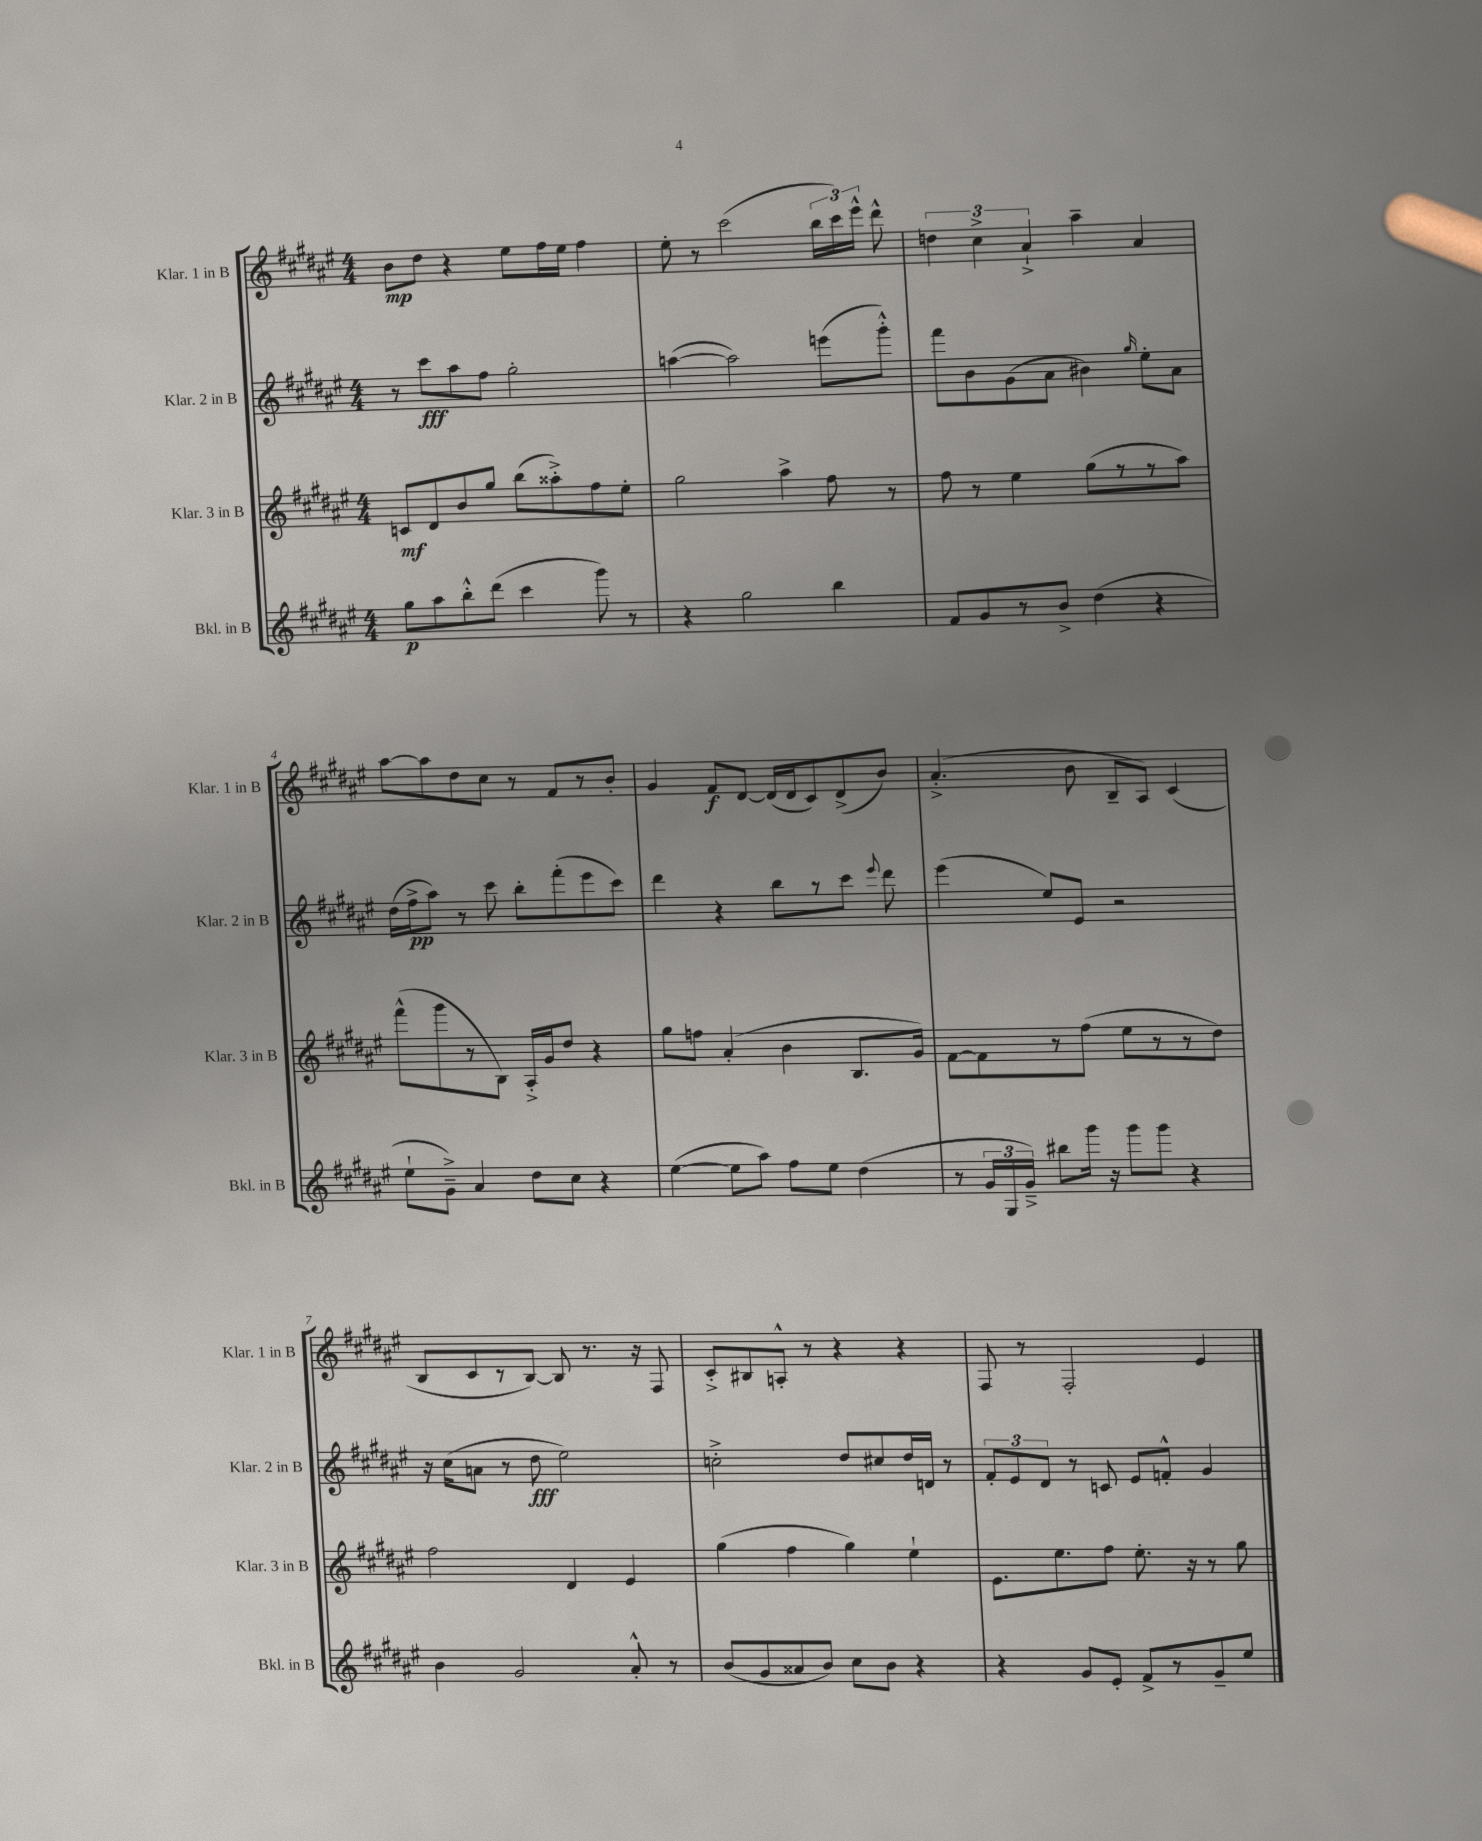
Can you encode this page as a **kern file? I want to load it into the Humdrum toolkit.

**kern	**kern	**kern	**kern
*staff4	*staff3	*staff2	*staff1
*clefG2	*clefG2	*clefG2	*clefG2
*k[f#c#g#d#a#e#]	*k[f#c#g#d#a#e#]	*k[f#c#g#d#a#e#]	*k[f#c#g#d#a#e#]
*M4/4	*M4/4	*M4/4	*M4/4
8gg#	8c	8r	8b
8aa#	8d#	8ccc#	8dd#
8bb'^^	8b	8aa#	4r
(8ddd#	8gg#	8ff#	.
4ccc#	(8bb	2gg#'	8ee#
.	8aa##'^)	.	16ff#
.	.	.	16ee#
8ggg#)	8ff#	.	4ff#
8r	8ee#'	.	.
=	=	=	=
4r	2gg#	([4aa	8ee#'
.	.	.	8r
2gg#	.	2aa])	(2ccc#
.	4aa#^	.	.
4bb	8ff#	(8eee	24bb
.	.	.	24ccc#)
.	.	.	24eee#^^
.	8r	8ggg#'^^)	8ddd#^^
=	=	=	=
8f#	8ff#	8fff#	6dd
8g#	8r	8b	.
.	.	.	6cc#^
8r	4ee#	(8g#	.
.	.	.	6a#`^
8b^	.	8a#	.
(4dd#	(8gg#	4b#)	4aa#~
.	8r	.	.
.	.	16qqgg#	.
4r	8r	8ee#'	4a#
.	8aa#)	8a#	.
=	=	=	=
8ee#`	(8fff#^^	(16dd#	[8aa#
.	.	16ff#^	.
8g#~^)	8ggg#	8aa#)	8aa#]
4a#	8r	8r	8dd#
.	8B)	8ccc#	8cc#
8dd#	16A#'^	8bb'	8r
.	16g#	.	.
8cc#	8dd#	(8fff#'	8f#
4r	4r	8eee#	8r
.	.	8ccc#)	8b'
=	=	=	=
([4ee#	8gg#	4ddd#	4g#
.	8ff	.	.
8ee#]	(4a#'	4r	8f#
8aa#)	.	.	[8d#
8ff#	4b	8bb	(16d#]
.	.	.	16d#
8ee#	.	8r	8c#)
(4dd#	8.B	8ccc#	(8d#^
.	.	8qqeee#	.
.	.	8ddd#	8b)
.	16g#)	.	.
=	=	=	=
8r	[8f#	(4eee#	(4.a#'^
24g#	8f#]	.	.
24G#	.	.	.
24g#~^)	.	.	.
8bb#	8r	8ee#)	.
16ggg#	(8ff#	8e#	8b
16r	.	.	.
8ggg#	8ee#	2r	8B~
8ggg#	8r	.	8A#)
4r	8r	.	(4c#
.	8dd#)	.	.
=	=	=	=
4b	2ff#	16r	8B
.	.	(16cc#	.
.	.	8a	8c#
2g#	.	8r	8r
.	.	8dd#	[8B)
.	4d#	2ee#)	8B]
.	.	.	8.r
8a#'^^	4e#	.	.
.	.	.	16r
8r	.	.	8F#
=	=	=	=
(8b	(4gg#	2cc'^	8c#'^
8g#	.	.	8B#
8a##	4ff#	.	8A'^^
8b)	.	.	8r
8cc#	4gg#)	8dd#	4r
8b	.	8cc#	.
4r	4ee#`	16dd#	4r
.	.	16d	.
.	.	8r	.
=	=	=	=
4r	8.e#	12f#'	8F#
.	.	12e#	.
.	.	.	8r
.	.	12d#	.
.	8.ee#	.	.
8g#	.	8r	2F#'
8e#'	8ff#	8c	.
8f#^	8.ee#'	8e#	.
8r	.	8f'^^	.
.	16r	.	.
8g#~	8r	4g#	4e#
8ee#	8gg#	.	.
==	==	==	==
*-	*-	*-	*-
